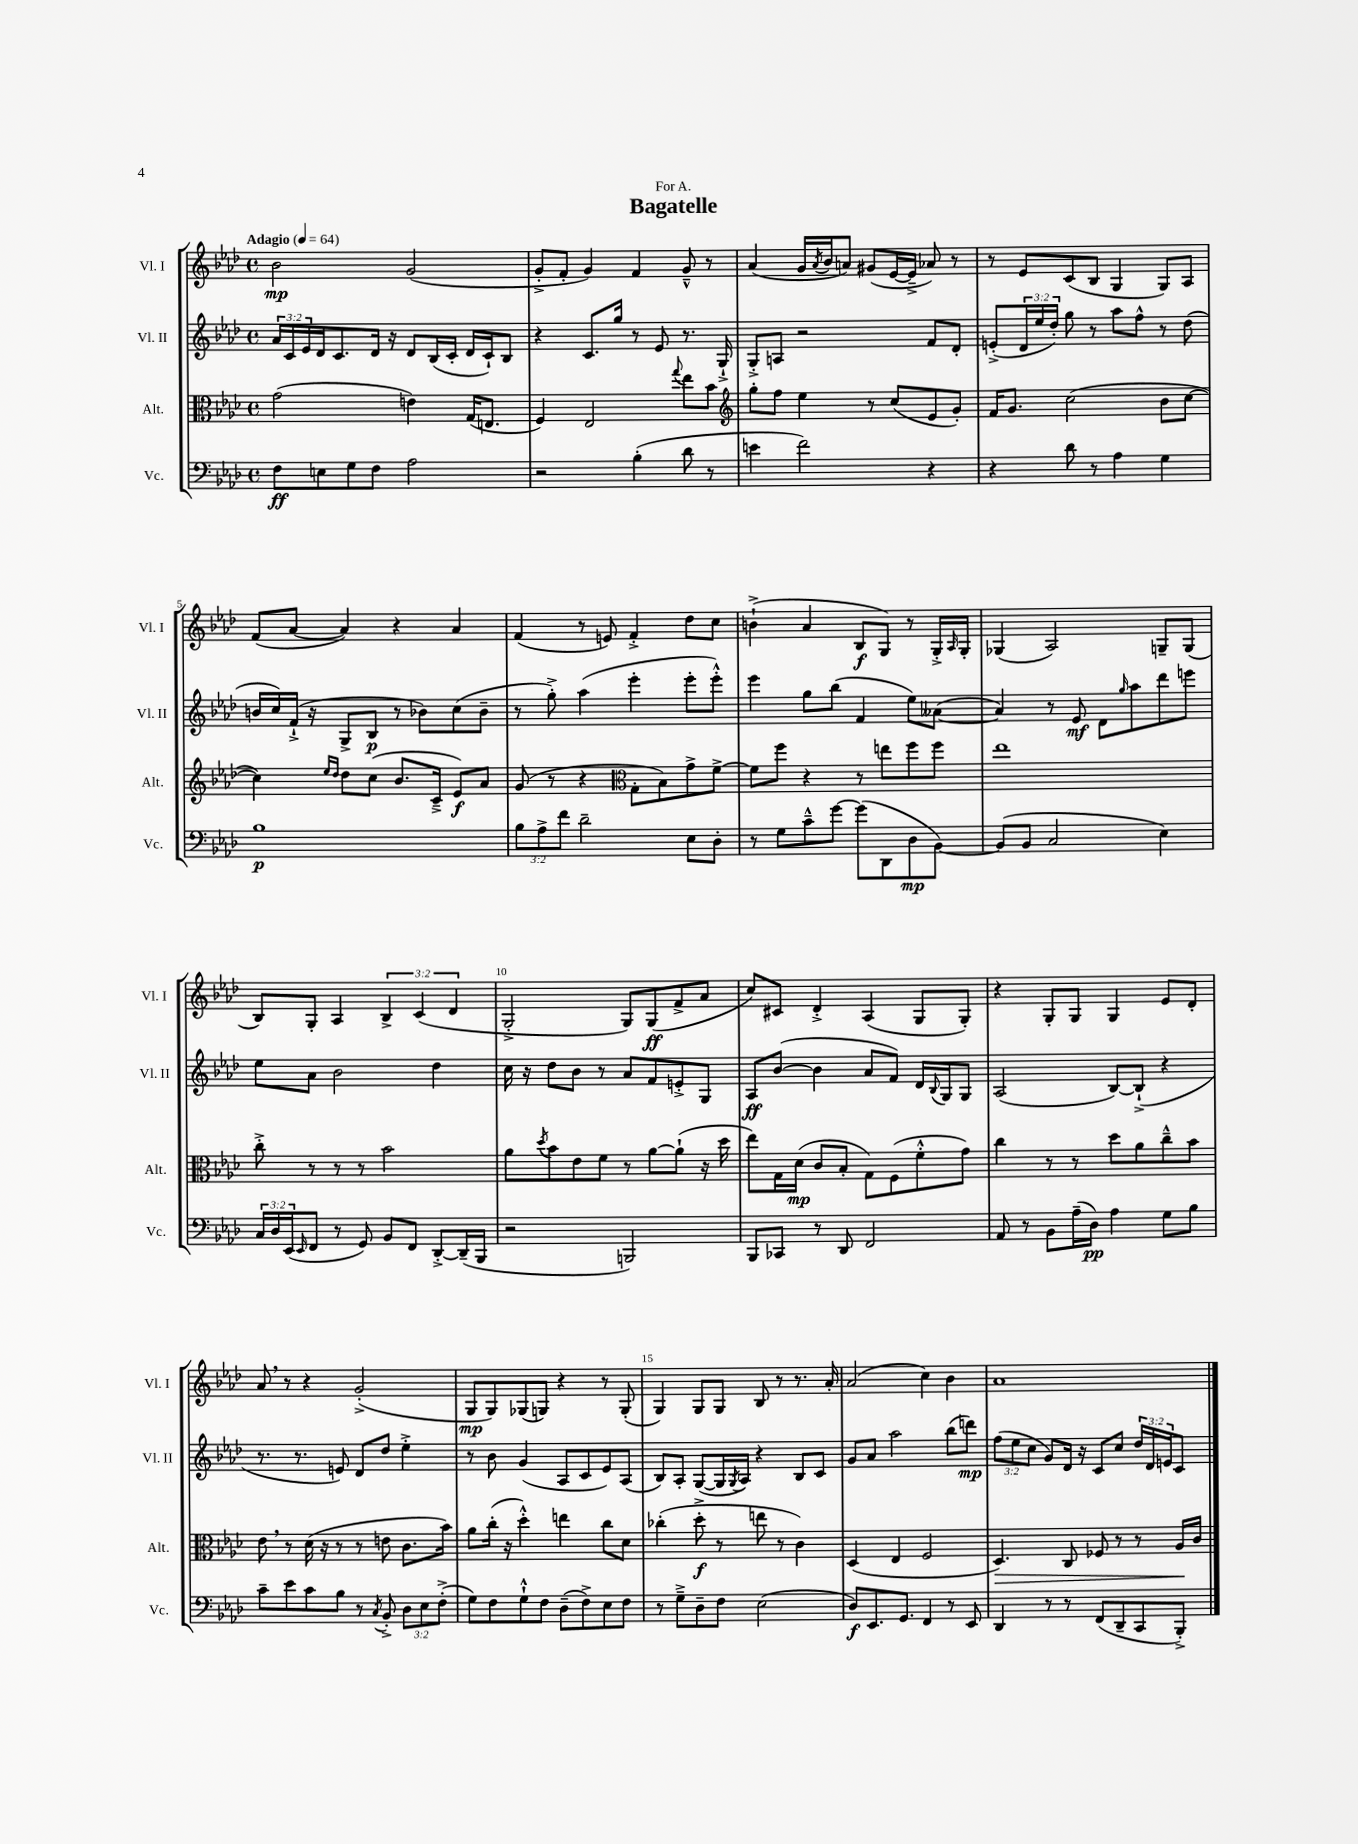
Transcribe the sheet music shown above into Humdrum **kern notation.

**kern	**kern	**kern	**kern
*staff4	*staff3	*staff2	*staff1
*clefF4	*clefC3	*clefG2	*clefG2
*k[b-e-a-d-]	*k[b-e-a-d-]	*k[b-e-a-d-]	*k[b-e-a-d-]
*M4/4	*M4/4	*M4/4	*M4/4
*met(c)	*met(c)	*met(c)	*met(c)
*MM64	*MM64	*MM64	*MM64
8F	(2g	24a-	2b-
.	.	24c	.
.	.	24e-	.
8E	.	16d-	.
.	.	8.c	.
8G	.	.	.
8F	.	16d-	.
.	.	16r	.
2A-	4e)	8d-	(2g
.	.	(16B-	.
.	.	16c'	.
.	(16G	16d-	.
.	8.E	16c`)	.
.	.	8B-	.
=	=	=	=
2r	4F)	4r	8g'^
.	.	.	8f'
.	2E-	8.c	4g)
.	.	16gg	.
(4B-'	.	8r	4f
.	.	8e-	.
.	8qqgg	.	.
8d-	8ee-	8.r	8g~^^
8r	8b-	.	8r
.	.	16G`^	.
=	=	=	=
*	*clefG2	*	*
4e	8gg'	8G'^	(4a-
.	8ff	8A	.
2f)	4ee-	2r	16g
.	.	.	8qa-
.	.	.	16b-
.	.	.	8a)
.	8r	.	(8g#
.	(8cc	.	[16e-
.	.	.	16e-~^]
4r	8e-	8f	8a-)
.	8g')	8d-'	8r
=	=	=	=
4r	16f	(8e'^	8r
.	8.g	.	.
.	.	24d-	8e-
.	.	24ee-	.
.	.	24dd-')	.
8d-	(2cc	8gg	(8c
8r	.	8r	8B-
4A-	.	8aa-	4G
.	.	8ff^^	.
4G	8b-	8r	8G)
.	[8cc	(8dd-	8A-
=	=	=	=
1B-	4cc])	16b	(8f
.	.	16cc)	.
.	.	(16f`^	[8a-
.	.	16r	.
.	16qqee-	.	.
.	16qqdd-	.	.
.	8dd-	8G^	4a-])
.	(8cc	8B-	.
.	8.b-	8r	4r
.	.	8b-)	.
.	16c~^	.	.
.	8e-)	(8cc	4a-
.	8a-	8b-~	.
=	=	=	=
12B-	(8g	8r	(4f
12A-^	.	.	.
.	8r	8gg'^)	.
12f	.	.	.
2d-~	4r	(4aa-	8r
.	.	.	8e)
*	*clefC3	*	*
.	8G'	4eee-'	4f'^
.	8B-)	.	.
8E-	8g^	8eee-'	8dd-
8D-'	[8f^	8eee-'^^)	8cc
=	=	=	=
8r	8f]	4eee-	(4b`^
8G	8ff	.	.
8c~^^	4r	8gg	4a-
[8g	.	(8bb-	.
(8g]	8r	4f	8B-
8DD-	8ee	.	8G)
8D-	8ff	8ee-)	8r
[8BB-)	8ff	([8a--	16G'^
.	.	.	16qqA-
.	.	.	16G'
=	=	=	=
(8BB-]	1ee-	4a--])	(4G-
8BB-	.	.	.
2C	.	8r	2A-)
.	.	8e-	.
.	.	8d-	.
.	.	16qqgg	.
.	.	8aa-	.
4E-)	.	8ddd-	8G~
.	.	8eee	(8G
=	=	=	=
24C	8cc'^	8ee-	8B-)
24D-	.	.	.
(24EE-	.	.	.
16qqEE-	.	.	.
8FF	8r	8a-	8G'
8r	8r	2b-	4A-
8GG)	8r	.	.
8BB-	2b-	.	6B-^
8FF	.	.	.
.	.	.	(6c
[8DD-'^	.	4dd-	.
.	.	.	6d-
(16DD-~]	.	.	.
16BBB-	.	.	.
=	=	=	=
2r	8a-	16cc	2G'^
.	.	16r	.
.	8qdd-	.	.
.	8b-	8dd-	.
.	8e-	8b-	.
.	8f	8r	.
2BBB)	8r	8a-	8G)
.	[8a-	8f	(8G
.	(8a-`]	8e'^	8f^
.	16r	8G	8a-
.	16dd-	.	.
=	=	=	=
8BBB-	8ee-)	8A-	8cc)
8CC-	16G	([8b-	8c#
.	(16d-	.	.
8r	8c	4b-]	4d-'^
8DD-	8B-'	.	.
2FF	8G)	8a-	(4A-
.	(8F	8f)	.
.	8f'^^	16d-	8G
.	.	8qqB-	.
.	.	16G	.
.	8g)	8G	8G')
=	=	=	=
8AA-	4cc	(2A-	4r
8r	.	.	.
8BB-	8r	.	8G'
(16A-~	8r	.	8G
16D-)	.	.	.
4A-	8dd-	[8B-)	4G
.	8a-	(8B-`^]	.
8G	8cc~^^	4r	8e-
8B-	8b-	.	8d-'
=	=	=	=
8c~	8e-	8.r	8a-
8e-	8r	.	8r
.	.	8.r	.
8c	(16d-	.	4r
.	16r	.	.
8B-	8r	8e)	.
8r	8r	8d-	(2g'^
8qC	.	.	.
8BB-'^	8e	8dd-	.
12D-	8.c	4ee-'^	.
12E-	.	.	.
(12F'^	.	.	.
.	16b-)	.	.
=	=	=	=
8G)	8a-	8r	8G
8F	(16cc'	8b-	8G)
.	16r	.	.
8G`^^	4dd-'^^)	(4g	(8G-
8F	.	.	8G)
(8D-~	4ee	8A-	4r
8F^)	.	8c	.
8E-	8cc	8e-)	8r
8F	8d-	(8A-	(8G'
=	=	=	=
8r	(4cc-'	8B-)	4G)
8G~^	.	8A-'	.
8D-~	8dd-'^	([8G	8G
8F	8r	16G]	8G
.	.	8qG	.
.	.	16A-)	.
(2E-	8ee	4r	8B-
.	8r	.	8r
.	4c)	8B-	8.r
.	.	8c	.
.	.	.	16a-'
=	=	=	=
8D-)	(4D-	8g	(2a-
8.EE-	.	8a-	.
.	4E-	2aa-	.
8.GG	.	.	.
4FF	2F	.	4cc)
8r	.	(8bb-	4b-
8EE-	.	8ddd)	.
=	=	=	=
4DD-	4.D-)	(12ff	1a-
.	.	12ee-	.
.	.	12cc	.
8r	.	8g)	.
8r	8C	16d-	.
.	.	16r	.
(8FF	8F-	8c	.
8DD-~	8r	8cc	.
8CC	8r	24dd-	.
.	.	24d-	.
.	.	24e	.
8BBB-'^)	16A-	8c	.
.	16c	.	.
==	==	==	==
*-	*-	*-	*-
